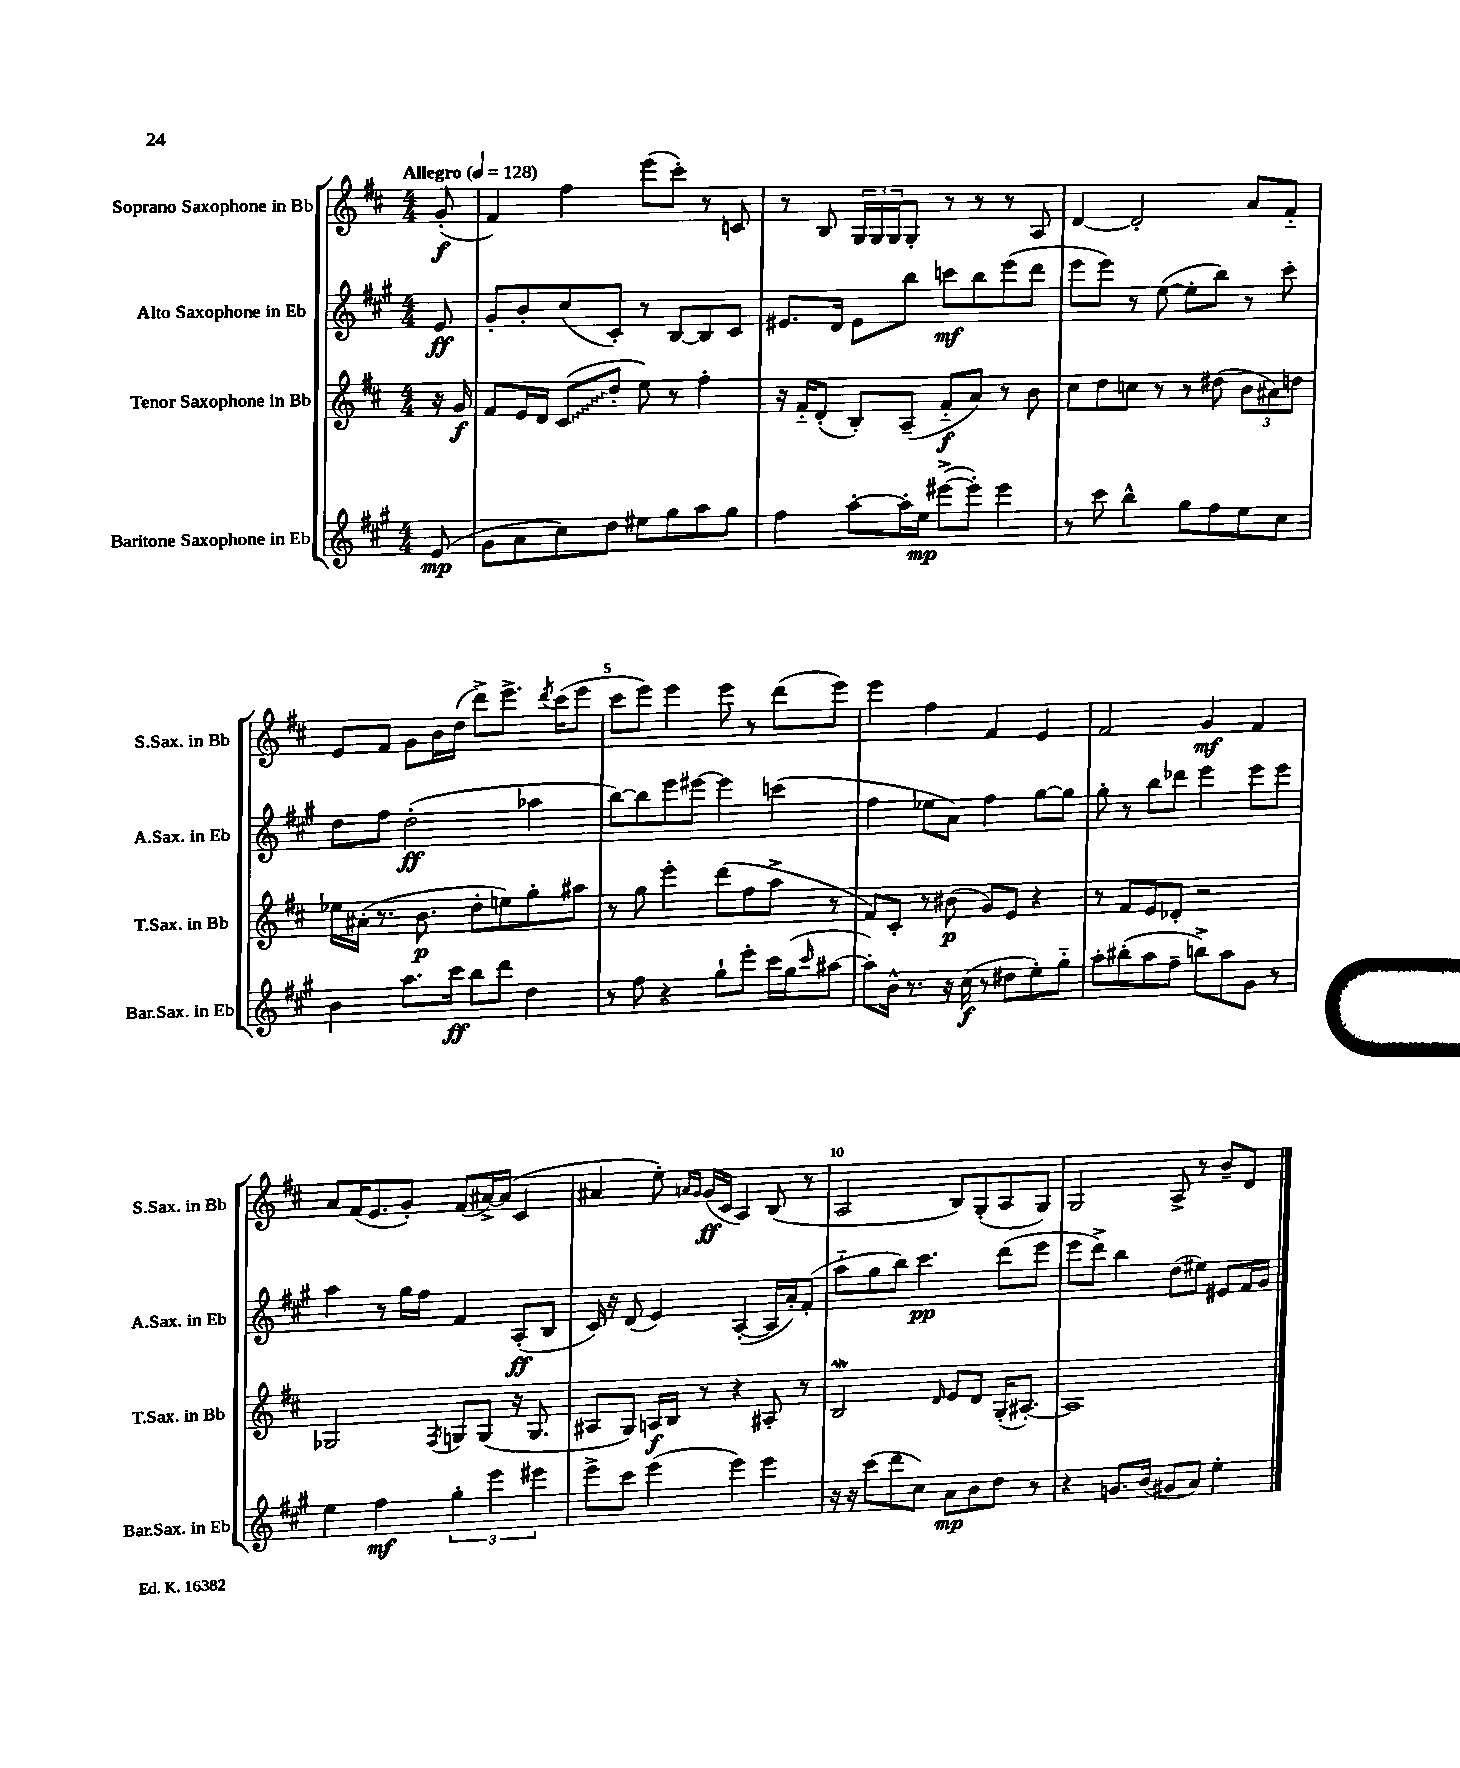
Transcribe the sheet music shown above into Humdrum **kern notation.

**kern	**kern	**kern	**kern
*staff4	*staff3	*staff2	*staff1
*clefG2	*clefG2	*clefG2	*clefG2
*k[f#c#g#]	*k[f#c#]	*k[f#c#g#]	*k[f#c#]
*M4/4	*M4/4	*M4/4	*M4/4
*MM128	*MM128	*MM128	*MM128
(8e	16r	8e	(8g'
.	16g	.	.
=	=	=	=
8g#	8f#	8g#'	4f#)
8a	16e	8b'	.
.	16d	.	.
8cc#)	(8c#	(8cc#	4ff#
8dd	8dd'	8c#')	.
8ee#	8ee)	8r	(8eee
8gg#	8r	[8B	8ccc#')
8aa	4ff#'	8B]	8r
8gg#	.	8c#	8c
=	=	=	=
4ff#	16r	8.e#	8r
.	16f#'~	.	.
.	(8d'	.	8B
.	.	16d	.
[8aa'	8B')	8e#	24G
.	.	.	24G
.	.	.	24G
16aa']	(8A~	8bb	8G'
16ee	.	.	.
([8eee#^	8f#'~	8ccc	8r
8eee#'])	8a)	8bb	8r
4eee#	8r	(8eee	8r
.	8b	8ddd	8A
=	=	=	=
8r	8cc#	8eee	[4d
8ccc#	8dd	8eee)	.
4bb^^	8cc	8r	2d']
.	8r	([8ee	.
8gg#	8r	8ee']	.
8ff#	(8dd#	8bb)	.
8ee	12b	8r	8a
.	12a#)	.	.
8cc#	.	8ccc#'	8f#'~
.	12dd	.	.
=	=	=	=
4b	16ee-	8dd	8e
.	(16a#'	.	.
.	8.r	8ff#	8f#
8.aa	.	(2dd'	8g
.	8.b	.	.
.	.	.	16b
16ccc#	.	.	(16dd
8bb	8dd'	.	8ddd^)
8ddd	8ee)	.	8.eee^
4dd	8gg'	4aa-	.
.	.	.	8qddd
.	.	.	(16ccc#
.	8aa#	.	8eee
=	=	=	=
8r	8r	[8bb)	8ccc#
8ff#	8gg	8bb]	8eee)
4r	4eee'	8eee	4eee
.	.	[8eee#	.
8gg#`	(8ddd	4eee#]	8eee
8eee'	8ff#	.	8r
16ccc#	8aa^	(4ccc	(8ddd
(16gg#	.	.	.
16qqccc#	.	.	.
[8aa#	8r	.	8eee)
=	=	=	=
8aa#'])	8f#)	4ff#	4eee
16b^^	8c#'	.	.
8.r	.	.	.
.	8r	8ee-	4ff#
16r	(8b#	8a)	.
(16cc#	.	.	.
8r	8g)	4ff#	4f#
8dd#	8e	.	.
8ee')	4r	[8gg#	4e
8gg#'~	.	8gg#]	.
=	=	=	=
8aa'	8r	8gg#'	2f#
(8bb#'	8f#	8r	.
8aa	8e	8bb	.
8ff#~	8d-'	8ddd-	.
8bb^)	2r	4eee	4g
8aa	.	.	.
8g#	.	8eee	4f#
8r	.	8eee	.
=	=	=	=
4ee	2G-	4aa	8a
.	.	.	(16f#
.	.	.	8.e
4ff#	.	8r	.
.	.	16gg#	8g')
.	.	16ff#	.
.	8qF#	.	.
6gg#'	8G	4f#	(8f#
.	(8G	.	[16a#^)
6eee	.	.	.
.	.	.	(16a#]
.	16r	(8A'	4c#
.	8.G	.	.
6eee#	.	.	.
.	.	8B	.
=	=	=	=
8eee^	8A#	16c#)	4a#
.	.	16r	.
8ccc#	8G)	(8d	.
(4eee	16A	4e)	8ee')
.	16B	.	.
.	.	.	16qqa
.	.	.	16qqg
.	8r	.	(16g
.	.	.	16c#
4eee)	4r	([4A'	4A)
4eee	8A#'	16A]	(8B
.	.	16a')	.
.	8r	(8f#'	8r
=	=	=	=
16r	2B	8aa'~	2A
16r	.	.	.
(8ccc#	.	8gg#	.
8ddd	.	8bb)	.
8cc#)	.	4.ccc#	.
.	16qqd	.	.
8a	8e	.	8B)
8b	8d	.	(8G'
8dd	(16G'	(8ddd	8A
.	[8.A#')	.	.
8r	.	8eee	8G)
=	=	=	=
4r	1A#]	8eee	2G
.	.	8ddd^)	.
8.g	.	4bb	.
(16b	.	.	.
8g#	.	(8dd	8A^
8a)	.	8ee#)	8r
4ee'	.	8e#	8b~
.	.	16f#	8d
.	.	16g#	.
==	==	==	==
*-	*-	*-	*-
